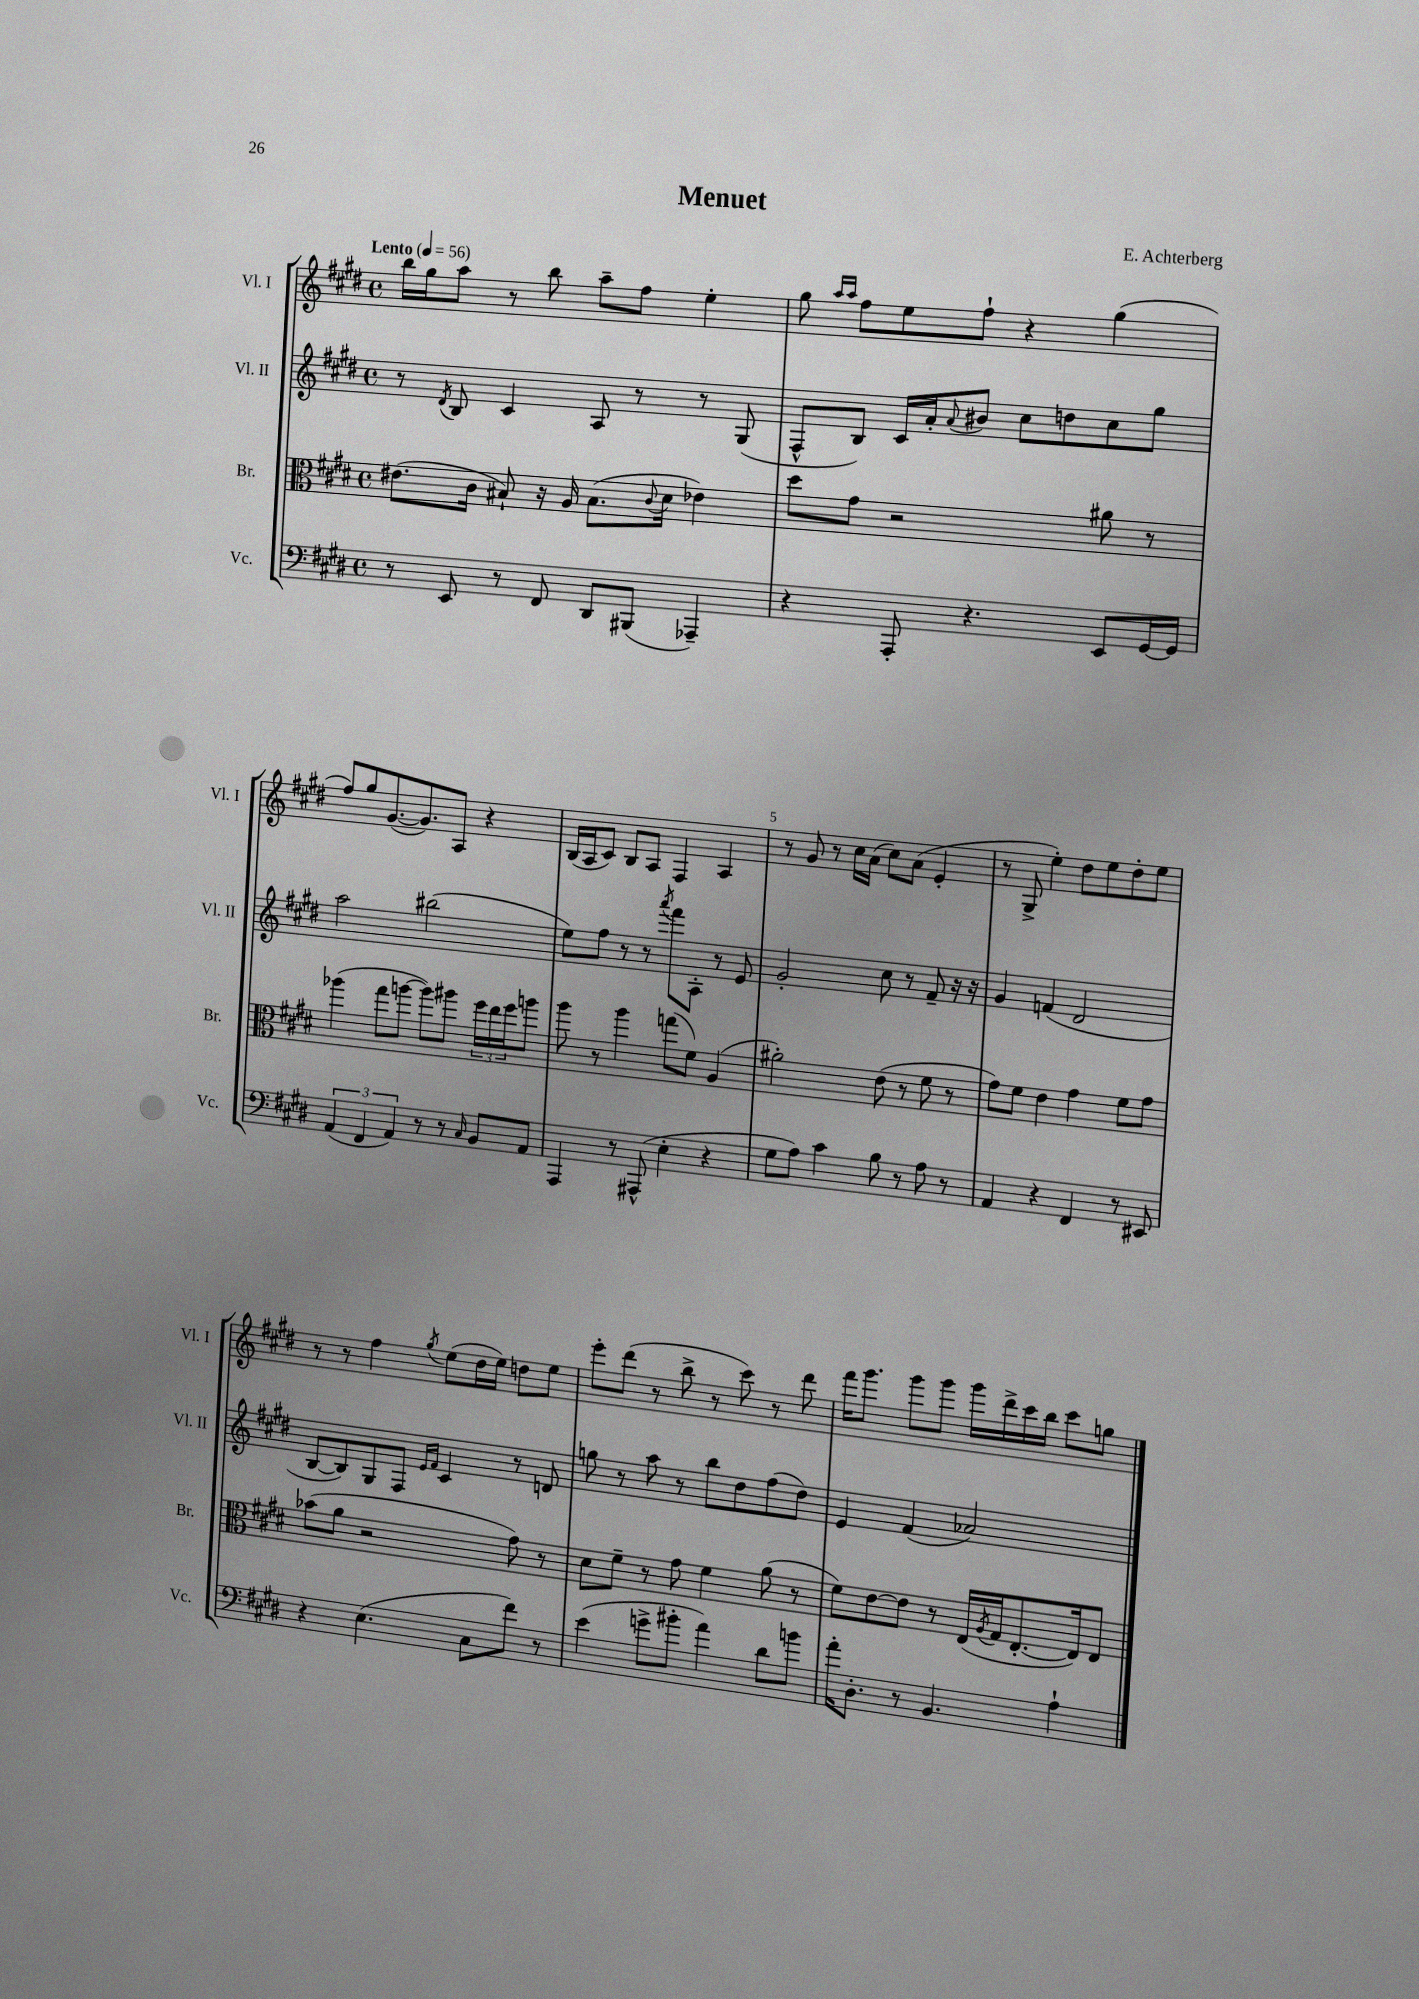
\header { title = "Menuet" composer = "E. Achterberg" }
<<
\new StaffGroup <<
\new Staff = "s0" \with { instrumentName = "Vl. I" shortInstrumentName = "Vl. I" } {
    \clef treble \key e \major \defaultTimeSignature \time 4/4 \tempo "Lento" 4 = 56
    b''16 gis''16 a''8 r8 b''8 a''8-- fis''8 e''4-. |
    gis''8 \grace { a''16 a''16 } fis''8 e''8 fis''8-! r4 gis''4( |
    fis''8) gis''8 gis'8.~( gis'8.) a8 r4 |
    b16( a16 cis'8) b8 a8 fis4 a4 |
    r8 gis'8 r8 cis''16 a'16( cis''8) a'8( e'4-. |
    r8 gis8-> e''4-.) dis''8 e''8 dis''8-. e''8 |
    r8 r8 fis''4 \acciaccatura { gis''8 } e''8( dis''16 e''16) d''8 e''8 |
    e'''8-. dis'''8( r8 b''8-> r8 cis'''8) r8 dis'''8 |
    fis'''16 gis'''8. gis'''8 gis'''8 gis'''16 dis'''16-> cis'''16 b''16 cis'''8 g''8 \bar "|." |
}
\new Staff = "s1" \with { instrumentName = "Vl. II" shortInstrumentName = "Vl. II" } {
    \clef treble \key e \major \defaultTimeSignature \time 4/4
    r8 \acciaccatura { dis'8 } b8 cis'4 a8 r8 r8 gis8( |
    fis8-^ b8) cis'16 a'16-. \appoggiatura { a'8 } bis'8 cis''8 d''8 cis''8 gis''8 |
    a''2 bis''2( |
    e''8) fis''8 r8 r8 \acciaccatura { a'''8 } fis'''8 a8-. r8 e'8 |
    gis'2-. cis''8 r8 fis'8-- r16 r16 |
    gis'4 f'4( dis'2 |
    b8~ b8) gis8 fis8 \grace { e'16 fis'16 } cis'4 r8 d'8 |
    g''8 r8 a''8 r8 b''8 dis''8 fis''8( dis''8) |
    e'4 fis'4( aes'2) \bar "|." |
}
\new Staff = "s2" \with { instrumentName = "Br." shortInstrumentName = "Br." } {
    \clef alto \key e \major \defaultTimeSignature \time 4/4
    eis'8.( cis'16 bis8-!) r16 a16 bis8.( \appoggiatura { cis'8 } dis'16 ees'4) |
    dis''8 gis'8 r2 ais'8 r8 |
    aes''4( gis''8 a''8~ a''8) ais''8 \tuplet 3/2 { fis''16 e''16 fis''16 } a''8 |
    a''8 r8 a''4 g''8( fis'8) a4( |
    ais'2-.) e'8( r8 fis'8 r8 |
    gis'8) fis'8 e'4 gis'4 fis'8 gis'8 |
    bes'8( a'8 r2 gis'8) r8 |
    dis'8 fis'8-- r8 gis'8 fis'4 a'8( r8 |
    fis'8) e'8~ e'8 r8 e16( \acciaccatura { a8 } gis16 e8.~-. e16) e8 \bar "|." |
}
\new Staff = "s3" \with { instrumentName = "Vc." shortInstrumentName = "Vc." } {
    \clef bass \key e \major \defaultTimeSignature \time 4/4
    r8 e,8 r8 fis,8 dis,8 bis,,8( aes,,4--) |
    r4 a,,8-. r4. e,8 gis,16~ gis,16 |
    \tuplet 3/2 { a,4( fis,4 a,4) } r8 r8 \grace { cis16 } b,8 a,8 |
    a,,4 r8 ais,,8-^( e4-. r4 |
    gis8 a8) cis'4 b8 r8 a8 r8 |
    a,4 r4 fis,4 r8 eis,8 |
    r4 e4.( cis8 fis'8) r8 |
    e'4( g'8-> bis'8-. a'4) dis'8 b'8 |
    a'16-. dis8.-. r8 b,4. a4-! \bar "|." |
}
>>
>>
\layout { \context { \Score \override BarNumber.break-visibility = ##(#f #t #t) barNumberVisibility = #(every-nth-bar-number-visible 5) } }
